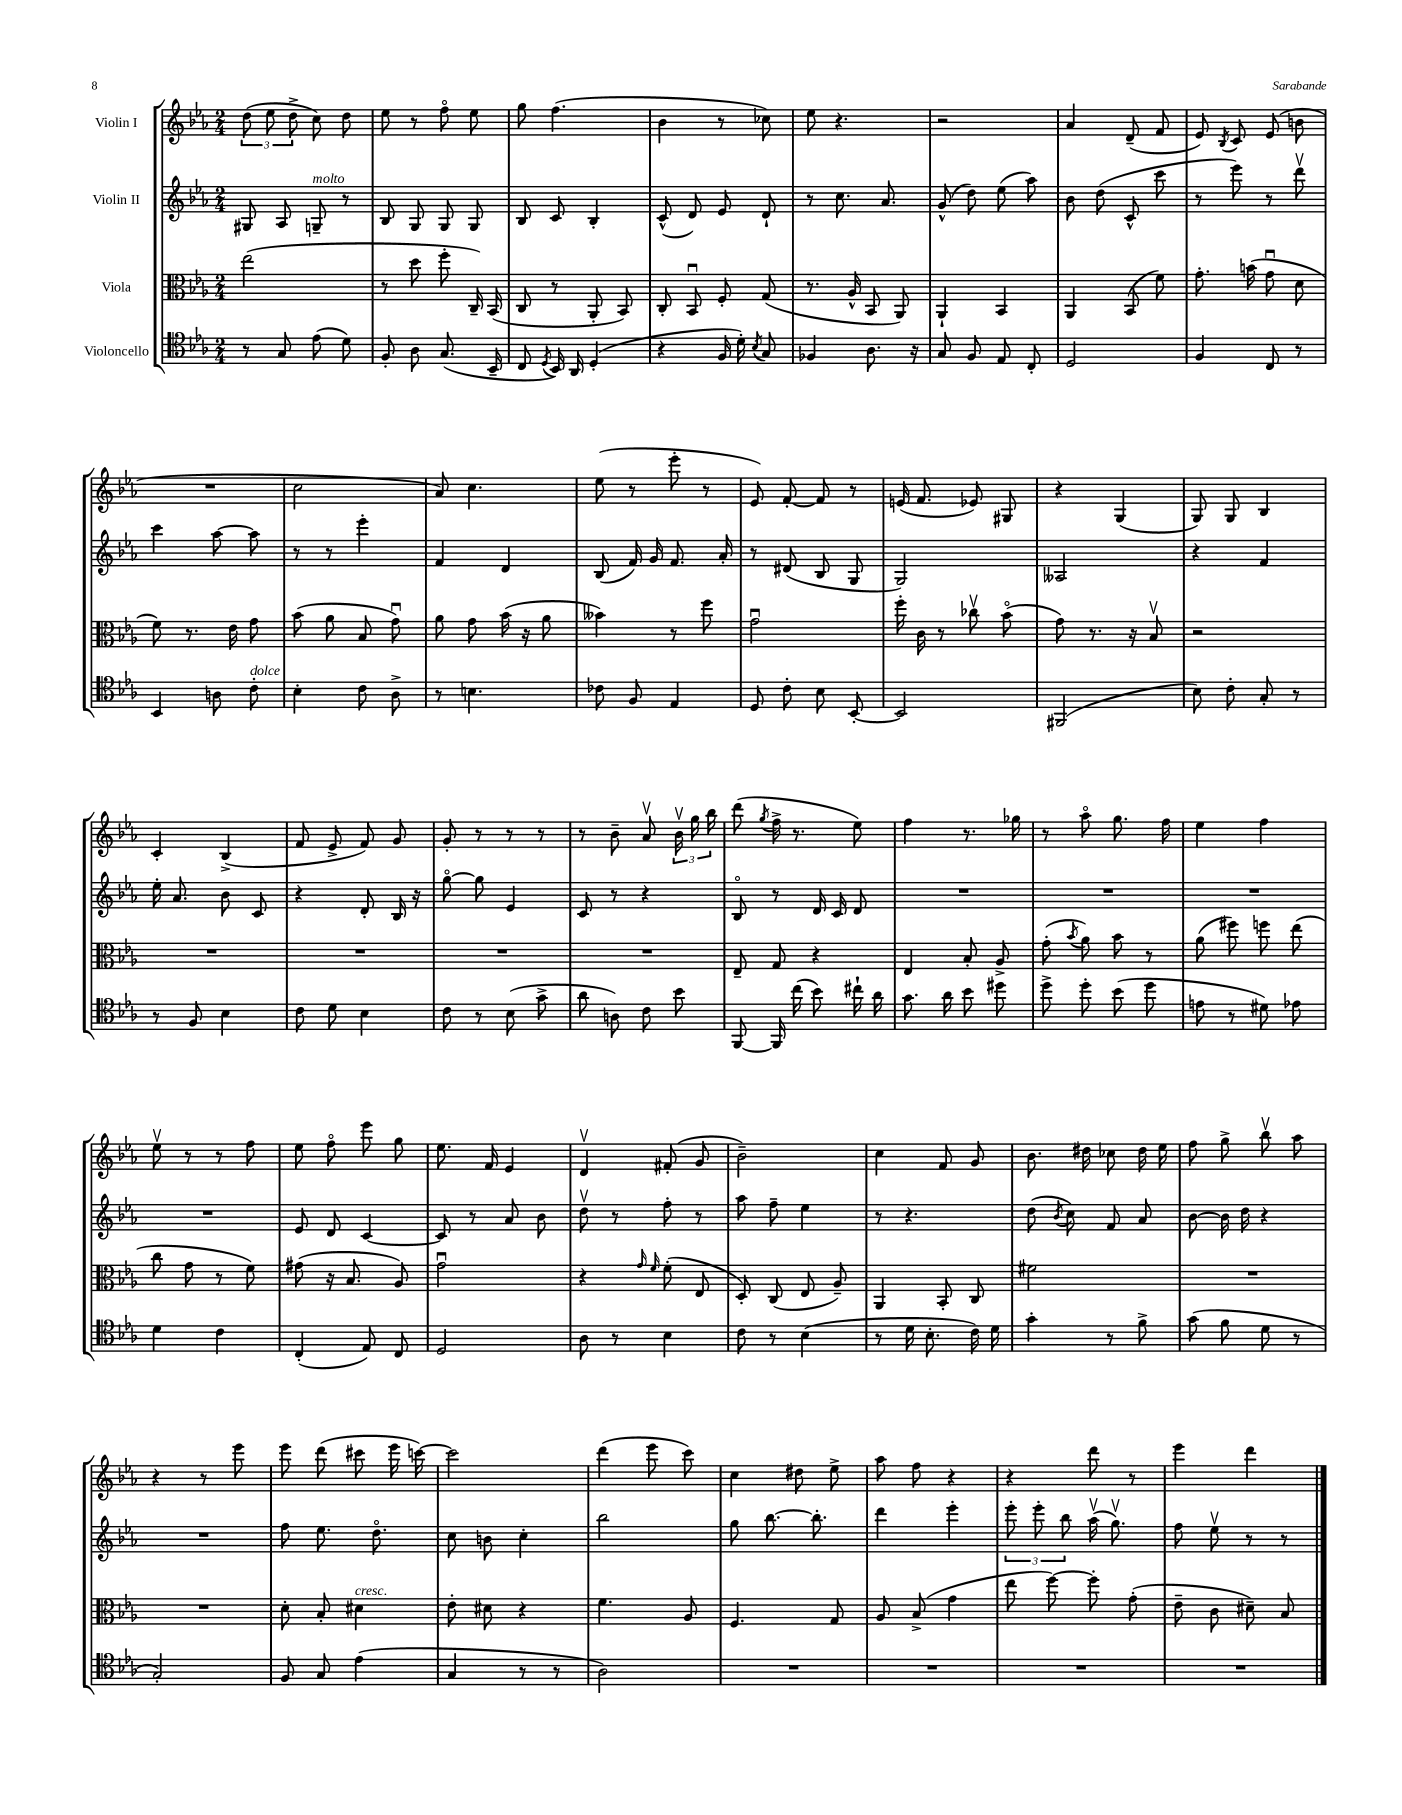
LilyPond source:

<<
\new StaffGroup <<
\new Staff = "s0" \with { instrumentName = "Violin I" } {
    \clef treble \key ees \major \numericTimeSignature \time 2/4
    \autoBeamOff \tuplet 3/2 { d''8( ees''8 d''8-> } c''8) d''8 |
    ees''8 r8 f''8\flageolet ees''8 |
    g''8 f''4.( |
    bes'4 r8 ces''8) |
    ees''8 r4. |
    r2 |
    aes'4 d'8--( f'8 |
    ees'8) \acciaccatura { bes8 } c'8 ees'8( b'8 |
    R2 |
    c''2 |
    aes'8) c''4. |
    ees''8( r8 ees'''8-. r8 |
    ees'8) f'8~-. f'8 r8 |
    e'16( f'8. ees'8) gis8 |
    r4 g4( |
    g8) g8 bes4 |
    c'4-. bes4->( |
    f'8 ees'8-> f'8) g'8 |
    g'8-. r8 r8 r8 |
    r8 bes'8-- aes'8\upbow \tuplet 3/2 { bes'16\upbow g''16 bes''16 } |
    d'''8( \acciaccatura { g''8 } f''16-> r8. ees''8) |
    f''4 r8. ges''16 |
    r8 aes''8\flageolet g''8. f''16 |
    ees''4 f''4 |
    ees''8\upbow r8 r8 f''8 |
    ees''8 f''8\flageolet ees'''8 g''8 |
    ees''8. f'16 ees'4 |
    d'4\upbow fis'8-.( g'8 |
    bes'2--) |
    c''4 f'8 g'8 |
    bes'8. dis''16 ces''8 dis''16 ees''16 |
    f''8 g''8-> bes''8\upbow aes''8 |
    r4 r8 ees'''8 |
    ees'''8 d'''8( cis'''8 ees'''16 c'''16~) |
    c'''2 |
    d'''4( ees'''8 c'''8) |
    c''4 dis''8 ees''8-> |
    aes''8 f''8 r4 |
    r4 d'''8 r8 |
    ees'''4 d'''4 \bar "|." |
}
\new Staff = "s1" \with { instrumentName = "Violin II" } {
    \clef treble \key ees \major \numericTimeSignature \time 2/4
    \autoBeamOff gis8 aes8 g8--^\markup { \italic "molto" } r8 |
    bes8 g8 g8 g8 |
    bes8 c'8 bes4-. |
    c'8-^( d'8) ees'8 d'8-! |
    r8 c''8. aes'8. |
    g'8-^( d''8) ees''8( aes''8) |
    bes'8 d''8( c'8-^ c'''8 |
    r8 ees'''8) r8 d'''8\upbow |
    c'''4 aes''8~ aes''8 |
    r8 r8 ees'''4-. |
    f'4 d'4 |
    bes8( f'16) g'16 f'8. aes'16-. |
    r8 dis'8( bes8 g8 |
    g2) |
    aeses2 |
    r4 f'4 |
    ees''16-. aes'8. bes'8 c'8 |
    r4 d'8-. bes16 r16 |
    g''8~\flageolet g''8 ees'4 |
    c'8 r8 r4 |
    bes8\flageolet r8 d'16 c'16 d'8 |
    R2 |
    R2 |
    R2 |
    R2 |
    ees'8 d'8 c'4~ |
    c'8 r8 aes'8 bes'8 |
    d''8\upbow r8 f''8-. r8 |
    aes''8 f''8-- ees''4 |
    r8 r4. |
    d''8( \acciaccatura { bes'8 } c''8) f'8 aes'8 |
    bes'8~ bes'16 d''16 r4 |
    R2 |
    f''8 ees''8. d''8.\flageolet |
    c''8 b'8 c''4-. |
    bes''2 |
    g''8 bes''8.~ bes''8.-. |
    d'''4 ees'''4-. |
    \tuplet 3/2 { ees'''8-. ees'''8-. bes''8 } aes''16\upbow( g''8.\upbow) |
    f''8 ees''8\upbow r8 r8 \bar "|." |
}
\new Staff = "s2" \with { instrumentName = "Viola" } {
    \clef alto \key ees \major \numericTimeSignature \time 2/4
    \autoBeamOff ees''2( |
    r8 d''8 f''8-. c16--) bes,16( |
    c8 r8 aes,8-. bes,8) |
    c8-. bes,8\downbow f8-. g8( |
    r8. aes16-^ bes,8 aes,8) |
    aes,4-! bes,4 |
    aes,4 bes,8( f'8) |
    g'8.-. b'16( g'8\downbow d'8 |
    f'8) r8. ees'16 g'8 |
    bes'8( aes'8 bes8 g'8\downbow) |
    aes'8 g'8 bes'16( r16 aes'8 |
    beses'4) r8 f''8 |
    g'2\downbow |
    f''16-. c'16 r8 ces''8\upbow bes'8\flageolet( |
    g'8) r8. r16 bes8\upbow |
    r2 |
    R2 |
    R2 |
    R2 |
    R2 |
    ees8-- g8 r4 |
    ees4 bes8-. aes8-> |
    g'8-.( \acciaccatura { bes'8 } aes'8) bes'8 r8 |
    aes'8( fis''8) f''8 ees''8( |
    c''8 g'8 r8 f'8) |
    gis'8( r16 bes8. aes8) |
    g'2\downbow |
    r4 \grace { g'16 f'16 } f'8-.( ees8 |
    d8-.) c8( ees8 aes8--) |
    aes,4 bes,8-. c8 |
    fis'2 |
    R2 |
    R2 |
    d'8-. bes8-. dis'4^\markup { \italic "cresc." } |
    ees'8-. dis'8 r4 |
    f'4. aes8 |
    f4. g8 |
    aes8 bes8->( g'4 |
    ees''8 f''8~) f''8-. g'8-.( |
    ees'8-- c'8 dis'8--) bes8 \bar "|." |
}
\new Staff = "s3" \with { instrumentName = "Violoncello" } {
    \clef tenor \key ees \major \numericTimeSignature \time 2/4
    \autoBeamOff r8 g8 ees'8( d'8) |
    f8-. aes8 g8.( bes,16-- |
    c8 \acciaccatura { d8 } bes,16) aes,16 d4-.( |
    r4 f16 d'16-.) \acciaccatura { bes8 } g8 |
    fes4 aes8. r16 |
    g8 f8 ees8 c8-. |
    d2 |
    f4 c8 r8 |
    bes,4 a8 c'8-.^\markup { \italic "dolce" } |
    bes4-. c'8 aes8-> |
    r8 b4. |
    ces'8 f8 ees4 |
    d8 c'8-. bes8 bes,8~-. |
    bes,2 |
    fis,2( |
    bes8) c'8-. g8-. r8 |
    r8 f8 bes4 |
    c'8 d'8 bes4 |
    c'8 r8 bes8( g'8-> |
    aes'8 a8) c'8 bes'8 |
    f,8~ f,16 c''16( bes'8) cis''16-! aes'16 |
    g'8. aes'16 bes'8 dis''8 |
    d''8-> d''8-. bes'8( d''8 |
    e'8 r8 dis'8) ees'8 |
    d'4 c'4 |
    c4-.( ees8) c8 |
    d2 |
    aes8 r8 bes4 |
    c'8 r8 bes4( |
    r8 d'16 bes8.-. c'16) d'16 |
    g'4-. r8 f'8-> |
    g'8( f'8 d'8 r8 |
    g2-.) |
    f8 g8 ees'4( |
    g4 r8 r8 |
    aes2) |
    R2 |
    R2 |
    R2 |
    R2 \bar "|." |
}
>>
>>
\layout { \context { \Score \remove "Bar_number_engraver" } }
